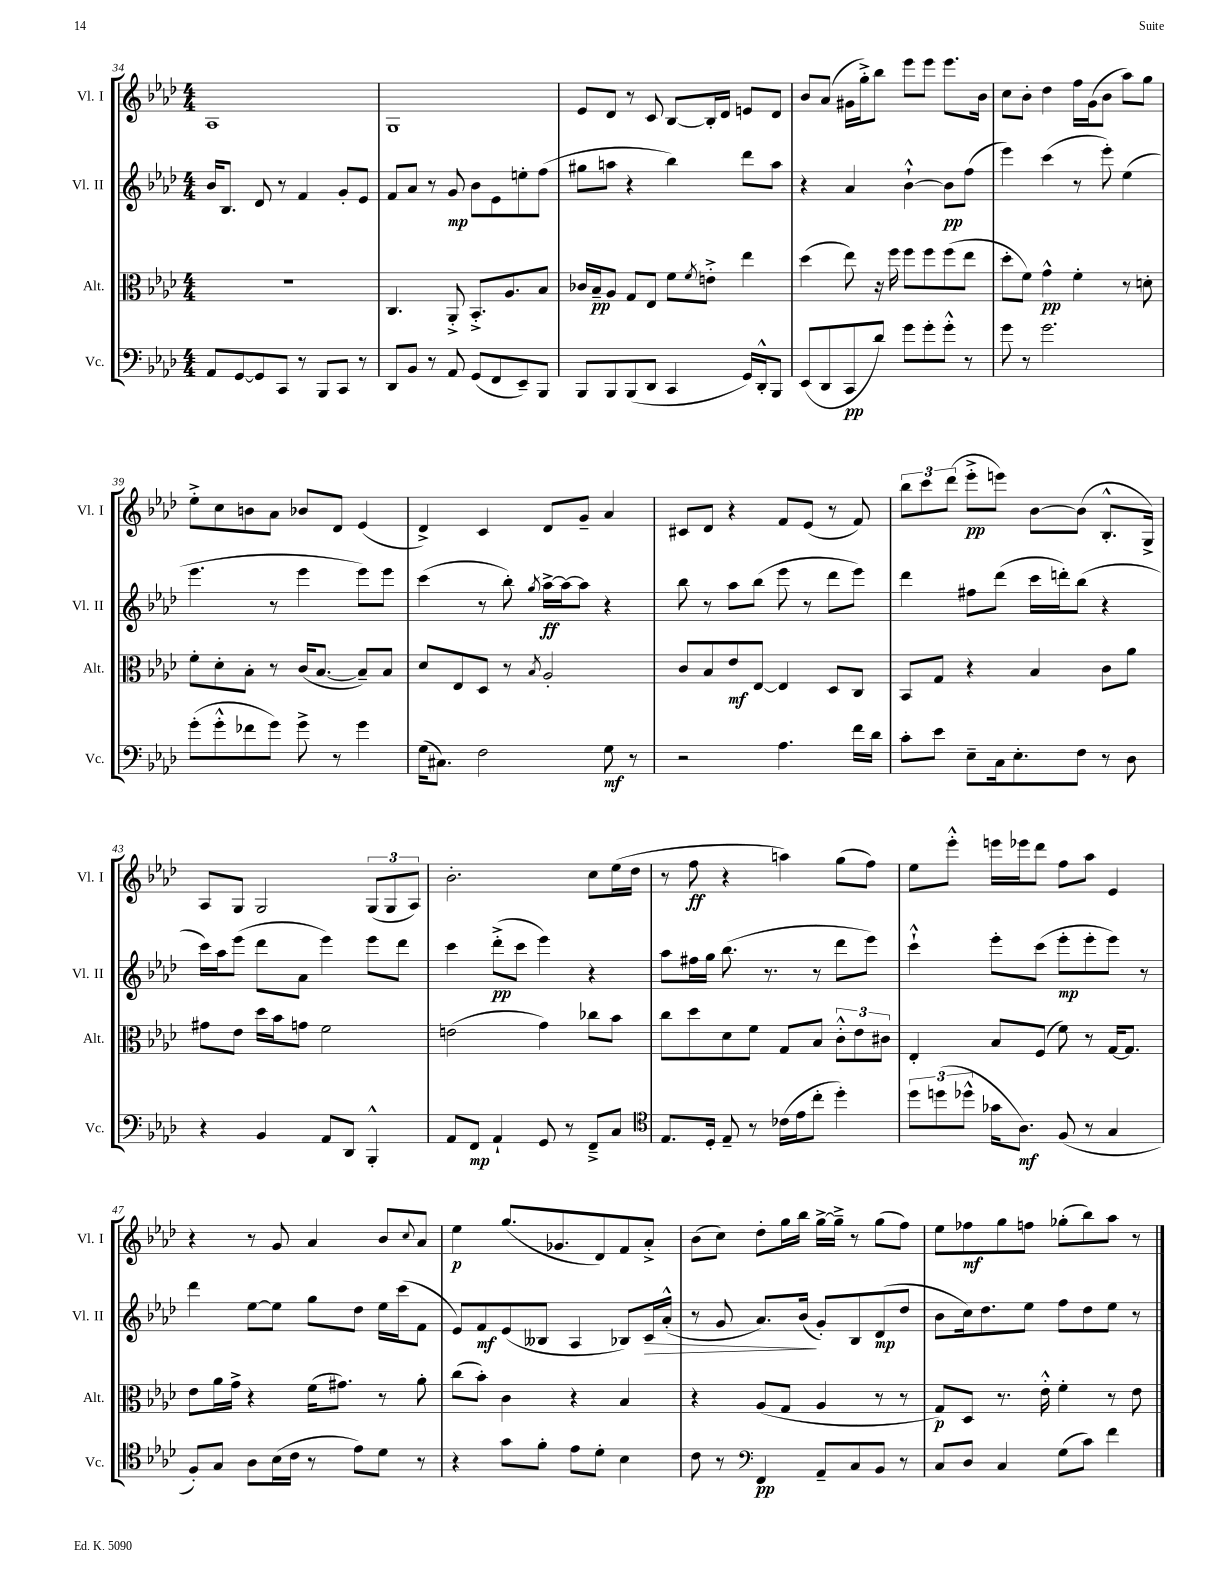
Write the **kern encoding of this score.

**kern	**kern	**kern	**kern
*staff4	*staff3	*staff2	*staff1
*clefF4	*clefC3	*clefG2	*clefG2
*k[b-e-a-d-]	*k[b-e-a-d-]	*k[b-e-a-d-]	*k[b-e-a-d-]
*M4/4	*M4/4	*M4/4	*M4/4
8AA-	1r	16b-	1A-
.	.	8.B-	.
[8GG	.	.	.
8GG]	.	8d-	.
8CC	.	8r	.
8r	.	4f	.
8BBB-	.	.	.
8CC	.	8g'	.
8r	.	8e-	.
=	=	=	=
8DD-	4.C	8f	1G
8BB-	.	8a-	.
8r	.	8r	.
8AA-	8AA-'^	8g	.
(8GG	8.BB-'^	8b-	.
8FF	.	8e-	.
.	8.A-	.	.
8EE-~)	.	8ee'	.
8BBB-	8B-	(8ff	.
=	=	=	=
8BBB-	16c-	8gg#	8e-
.	16B-~	.	.
8BBB-	8A-	8aa	8d-
(8BBB-	8G	4r	8r
8DD-	8E-	.	8c
4CC	8f	4bb-)	[8B-
.	8qf	.	.
.	8e'^	.	16B-']
.	.	.	16d-
16GG)	4ee-	8ddd-	8e
16DD-'^^	.	.	.
8BBB-	.	8aa	8d-
=	=	=	=
(8EE-	(4dd-	4r	8b-
8DD-	.	.	(8a-
8CC	8ee-)	4a-	16g#
.	.	.	16gg'^)
8d-)	16r	.	8bb-
.	16ff	.	.
8g	8ff	[4b-`^^	8eee-
8g'	8ff	.	8eee-
8g'^^	(8ff	8b-]	8.eee-
8r	8ee-	(8ff	.
.	.	.	16b-
=	=	=	=
8g	8dd-'	4eee-)	8cc
8r	8f)	.	8b-'
2.g	4g^^	(4ccc	4dd-
.	4f'	8r	16ff
.	.	.	(16g
.	.	8eee-')	8b-
.	8r	(4ee-	8aa-)
.	8d'	.	8gg
=	=	=	=
(8g'	8f'	4.eee-	8ee-'^
8g'^^	8d-'	.	8cc
8f-	8B-'	.	8b
8g)	8r	8r	8a-
8g^	(16c	4eee-	8b-
.	[8.B-	.	.
8r	.	.	8d-
4g	8B-~])	8eee-)	(4e-
.	8B-	8eee-	.
=	=	=	=
(16G	8d-	(4ccc	4d-^)
8.C#)	.	.	.
.	8E-	.	.
2F	8D-	8r	4c
.	8r	8bb-')	.
.	8qB-	8qgg	.
.	2A-'	[16aa-^	8d-
.	.	16aa-_	.
.	.	8aa-]	8g~
8G	.	4r	4a-
8r	.	.	.
=	=	=	=
2r	8c	8bb-	8c#
.	8B-	8r	8d-
.	8e-	8aa-	4r
.	[8E-	(8bb-	.
4.A-	4E-]	8eee-	8f
.	.	8r	(8e-
.	8D-	8ddd-	8r
16f	8C	8eee-)	8f)
16d-	.	.	.
=	=	=	=
8c'	8BB-	4ddd-	12bb-
.	.	.	12ccc
8e-	8G	.	.
.	.	.	(12ddd-
8E-~	4r	8ff#	8eee-'^
16C	.	(8ddd-	8eee)
8.E-'	.	.	.
.	4B-	16ccc	[8b-
.	.	16ddd')	.
8F	.	(8bb-	(8b-]
8r	8c	4r	8.B-'^^
8D-	8a-	.	.
.	.	.	16G^)
=	=	=	=
4r	8g#	16ccc)	8A-
.	.	16aa-	.
.	8e-	(8eee-	8G
4BB-	16dd-	8ddd-	2G
.	16b-	.	.
.	8g	8a-	.
8AA-	2f	4eee-)	.
8DD-	.	.	.
4BBB-'^^	.	8eee-	(12G
.	.	.	12G
.	.	8ddd-	.
.	.	.	12A-)
=	=	=	=
8AA-	(2e	4ccc	2.b-'
8FF	.	.	.
4AA-`	.	(8ddd-'^	.
.	.	8ccc	.
8GG	4g)	4eee-)	.
8r	.	.	.
8FF~^	8cc-	4r	8cc
8C	8b-	.	(16ee-
.	.	.	16dd-
=	=	=	=
*clefC4	*	*	*
8.E-	8cc	8aa-	8r
.	8dd-	16ff#	8ff
16D-'	.	16gg	.
8E-~	8d-	(8.bb-	4r
8r	8f	.	.
.	.	8.r	.
(16c-	8G	.	4aa)
16e-	.	.	.
8cc'	8B-	8r	.
4dd-')	12c'^^	8ddd-	(8gg
.	12e-	.	.
.	.	8eee-)	8ff)
.	12c#	.	.
=	=	=	=
12dd-	4E-'	4ccc`^^	8ee-
(12dd	.	.	.
.	.	.	8eee-'^^
12dd-^^	.	.	.
16g-	8B-	8eee-'	16eee
8.A-)	.	.	16eee-
.	(8F	(8ccc	8ddd-
(8F	8f)	8eee-'	8ff
8r	8r	8eee-'	8aa-
4G	[16G	8eee-)	4e-
.	8.G]	.	.
.	.	8r	.
=	=	=	=
8F')	8e-	4ddd-	4r
8G	16a-	.	.
.	16g^	.	.
8A-	4r	[8ee-	8r
(16B-	.	8ee-]	8g
16c	.	.	.
8r	(16f	8gg	4a-
.	8.g#)	.	.
8e-)	.	8dd-	.
8d-	8r	16ee-	8b-
.	.	(16ccc	.
.	.	.	8qqcc
8r	8a-'	8f	8a-
=	=	=	=
4r	(8cc	8e-)	4ee-
.	8b-')	8f	.
8g	4c	(8e-	(8.gg
8f'	.	8B--	.
.	.	.	8.g-
8e-	4r	4A-	.
8d-'	.	.	8d-)
4B-	4B-	8B-)	8f
.	.	16c	8a-'^
.	.	(16a-'^^	.
=	=	=	=
8c	4r	8r	(8b-
8r	.	8g	8cc)
*clefF4	*	*	*
4FF	(8A-	8.a-)	8dd-'
.	8G	.	16gg
.	.	(16b-	16bb-
8AA-~	4A-	8g')	[16gg^
.	.	.	16gg~^]
8C	.	8B-	8r
8BB-	8r	(8d-	(8gg
8r	8r	8dd-	8ff)
=	=	=	=
8C	8G)	8b-	8ee-
8D-	8D-	16cc)	8ff-
.	.	8.dd-	.
4C	8.r	.	8gg
.	.	8ee-	8ff
.	16e-'^^	.	.
(8G	4f'	8ff	(8gg-'
8c)	.	8dd-	8bb-)
4f	8r	8ee-	8aa-
.	8e-	8r	8r
==	==	==	==
*-	*-	*-	*-
